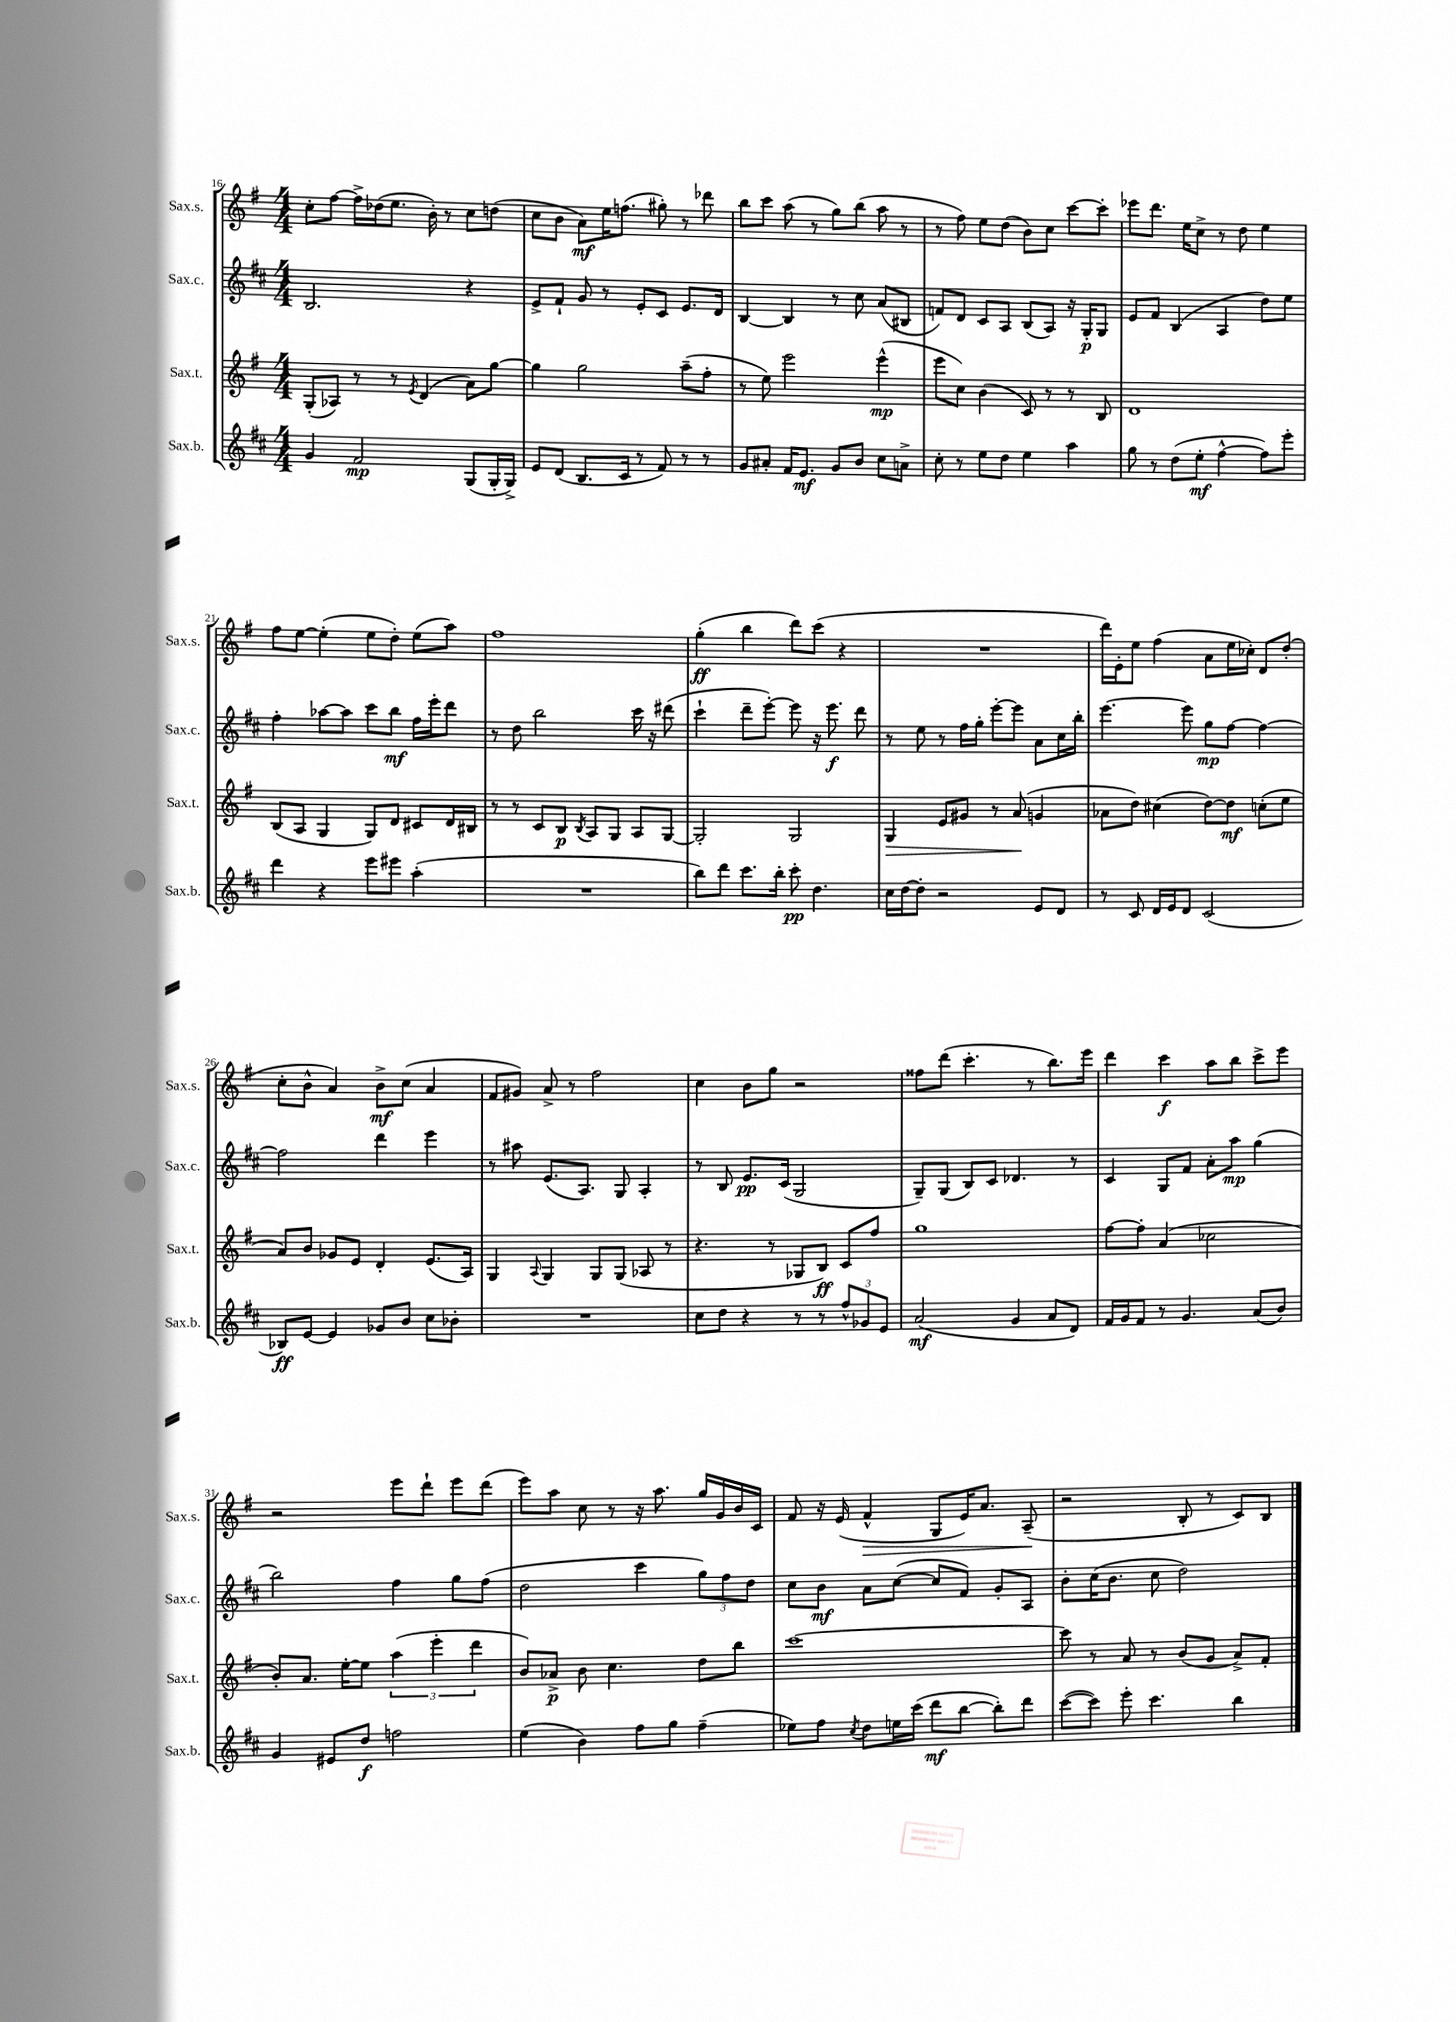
<<
\new StaffGroup <<
\new Staff = "s0" \with { instrumentName = "Sax.s." shortInstrumentName = "Sax.s." } {
    \clef treble \key g \major \numericTimeSignature \time 4/4
    \autoBeamOff c''8[-. fis''8]~ fis''16[-> des''16( e''8.] b'16-.) r8 c''8[ d''8]( |
    c''8[ b'8] a'8[\mf) e''16 f''8.]( gis''8-.) r8 des'''8 |
    b''8[ c'''8] a''8( r8 g''8[) b''8]( a''8 r8 |
    r8 fis''8) e''8[ d''8]( b'8[) c''8] c'''8[~ c'''8]-. |
    ees'''8[ d'''8.] e''16[ c''8]-> r8 d''8 e''4 |
    fis''8[ e''8]~ e''4-.( e''8[ d''8]-.) e''8[( a''8]) |
    fis''1 |
    g''4-.\ff( b''4 d'''8[) c'''8]( r4 |
    R1 |
    d'''16[) e'16-. e''8] fis''4( a'8[ e''16 ces''16]-.) d'8[ d''8]-.( |
    c''8[-. b'8]-^ a'4) b'8[->\mf c''8]( a'4 |
    fis'8[ gis'8]) a'8-> r8 fis''2 |
    c''4 b'8[ g''8] r2 |
    fisis''8[ d'''8]( c'''4.-. r8 b''8.[) e'''16] |
    d'''4 c'''4\f a''8[ b''8] c'''8[-> e'''8] |
    r2 e'''8[ d'''8]-! e'''8[ d'''8]( |
    e'''8[) a''8] c''8 r8 r16 a''8. g''16[ g'16 b'16 c'16] |
    fis'8 r16 e'16( fis'4-^\> g8[ e'16) a'8.] a8--\!( |
    r2 b8-. r8 c'8[) b8] \bar "|." |
}
\new Staff = "s1" \with { instrumentName = "Sax.c." shortInstrumentName = "Sax.c." } {
    \clef treble \key d \major \numericTimeSignature \time 4/4
    \autoBeamOff b2. r4 |
    e'8[-> fis'8]-! g'8 r8 e'8[-. cis'8] e'8.[ d'16] |
    b4~ b4 r8 cis''8 a'8[( bis8] |
    f'8[) d'8] cis'8[ a8] b8[( a8]) r16 g16[-.\p g8] |
    e'8[ fis'8] b4( a4 d''8[) e''8] |
    fis''4-. aes''8[~ aes''8] cis'''8[ b''8]\mf fis''16[ e'''16-. d'''8] |
    r8 d''8 b''2 cis'''16 r16 dis'''8( |
    cis'''4-! d'''8[-- e'''8]~-.) e'''8 r16 e'''8.\f d'''8 |
    r8 e''8 r8 fis''16[ g''16]-. e'''8[~-. e'''8] a'8[ cis''16 b''16]-. |
    e'''4.~ e'''8 g''8[\mp fis''8]~ fis''4~ |
    fis''2 d'''4 e'''4 |
    r8 ais''8 e'8.[( a8.]) g8 a4-. |
    r8 b8 e'8.[\pp cis'16]( g2 |
    g8[--) g8]( b8[) cis'8] des'4. r8 |
    cis'4 g8[ fis'8] a'8[-. a''8]\mp g''4( |
    b''2) fis''4 g''8[ fis''8]( |
    d''2 cis'''4 \tuplet 3/2 { g''8[) fis''8 d''8] } |
    cis''8[ b'8]\mf a'8[ cis''8]~( cis''8[ fis'8]) g'8[-. a8] |
    b'8[-. cis''16( b'8.] cis''8 d''2) \bar "|." |
}
\new Staff = "s2" \with { instrumentName = "Sax.t." shortInstrumentName = "Sax.t." } {
    \clef treble \key g \major \numericTimeSignature \time 4/4
    \autoBeamOff g8[-.( aes8]) r8 r8 \acciaccatura { e'8 } d'4( a'8[) g''8]~ |
    g''4 g''2 a''8[--( fis''8]-. |
    r8 e''8) e'''2 e'''4-^\mp( |
    e'''8[ c''8]) b'4( c'8) r8 r8 b8 |
    d'1 |
    b8[( a8] g4 g8[) d'8] cis'8[ d'16 bis16] |
    r8 r8 c'8[ b8]\p \acciaccatura { b8 } a8[ g8] a8[ g8]~ |
    g2-. g2 |
    g4\> e'8[ gis'8] r8 a'8\!( g'4 |
    aes'8[ d''8]) cis''4( d''8[~) d''8]\mf c''8[-.( e''8] |
    a'8[) b'8] ges'8[ e'8] d'4-. e'8.[( a16]) |
    g4 \appoggiatura { a8 } g4 g8[ g8]( aes8 r8 |
    r4. r8 ges8[ b8]\ff) c'8[ fis''8] |
    g''1 |
    fis''8[~ fis''8]-. a'4( ces''2 |
    b'8[-.) a'8.] e''16[~-. e''8] \tuplet 3/2 { a''4( e'''4-. d'''4 } |
    b'8[) aes'8]->\p b'8 c''4. d''8[ b''8] |
    c'''1~ |
    c'''8 r8 a'8 r8 b'8[( g'8] a'8[->) fis'8]-. \bar "|." |
}
\new Staff = "s3" \with { instrumentName = "Sax.b." shortInstrumentName = "Sax.b." } {
    \clef treble \key d \major \numericTimeSignature \time 4/4
    \autoBeamOff g'4 fis'2\mp g8[( g16-. g16]->) |
    e'8[ d'8]( b8.[ cis'16] r8 fis'8) r8 r8 |
    g'8[ ais'8]-. fis'16[ e'8.]\mf g'8[ b'8] cis''8[ a'8]-> |
    cis''8-. r8 e''8[ d''8] e''4 a''4 |
    g''8 r8 d''8[( e''8]-.\mf fis''4~-^ fis''8[) e'''8]-. |
    d'''4 r4 e'''8[ eis'''8] a''4-.( |
    R1 |
    b''8[) d'''8] cis'''8.[ b''16]-. cis'''8-.\pp d''4. |
    cis''16[ d''16~ d''8]-. r2 e'8[ d'8] |
    r8 cis'8 d'16[ e'16 d'8] cis'2( |
    bes8[\ff) e'8]~ e'4 ges'8[ b'8] cis''8[ bes'8]-. |
    R1 |
    cis''8[ d''8] r4 r8 r8 \tuplet 3/2 { fis''8[-^ ges'8 e'8] } |
    a'2\mf( g'4 a'8[ d'8]) |
    fis'16[ g'16 fis'8] r8 g'4. a'8[( b'8]) |
    g'4 eis'8[ d''8]\f f''2 |
    e''4( b'4) fis''8[ g''8] fis''4--( |
    ees''8[) fis''8] \acciaccatura { cis''8 } d''8[ e''16 cis'''16]( d'''8[\mf b''8]~ b''8[-.) d'''8] |
    cis'''8[~( cis'''8]) e'''8-. cis'''4. b''4 \bar "|." |
}
>>
>>
\layout { \context { \Score currentBarNumber = #16 } }
